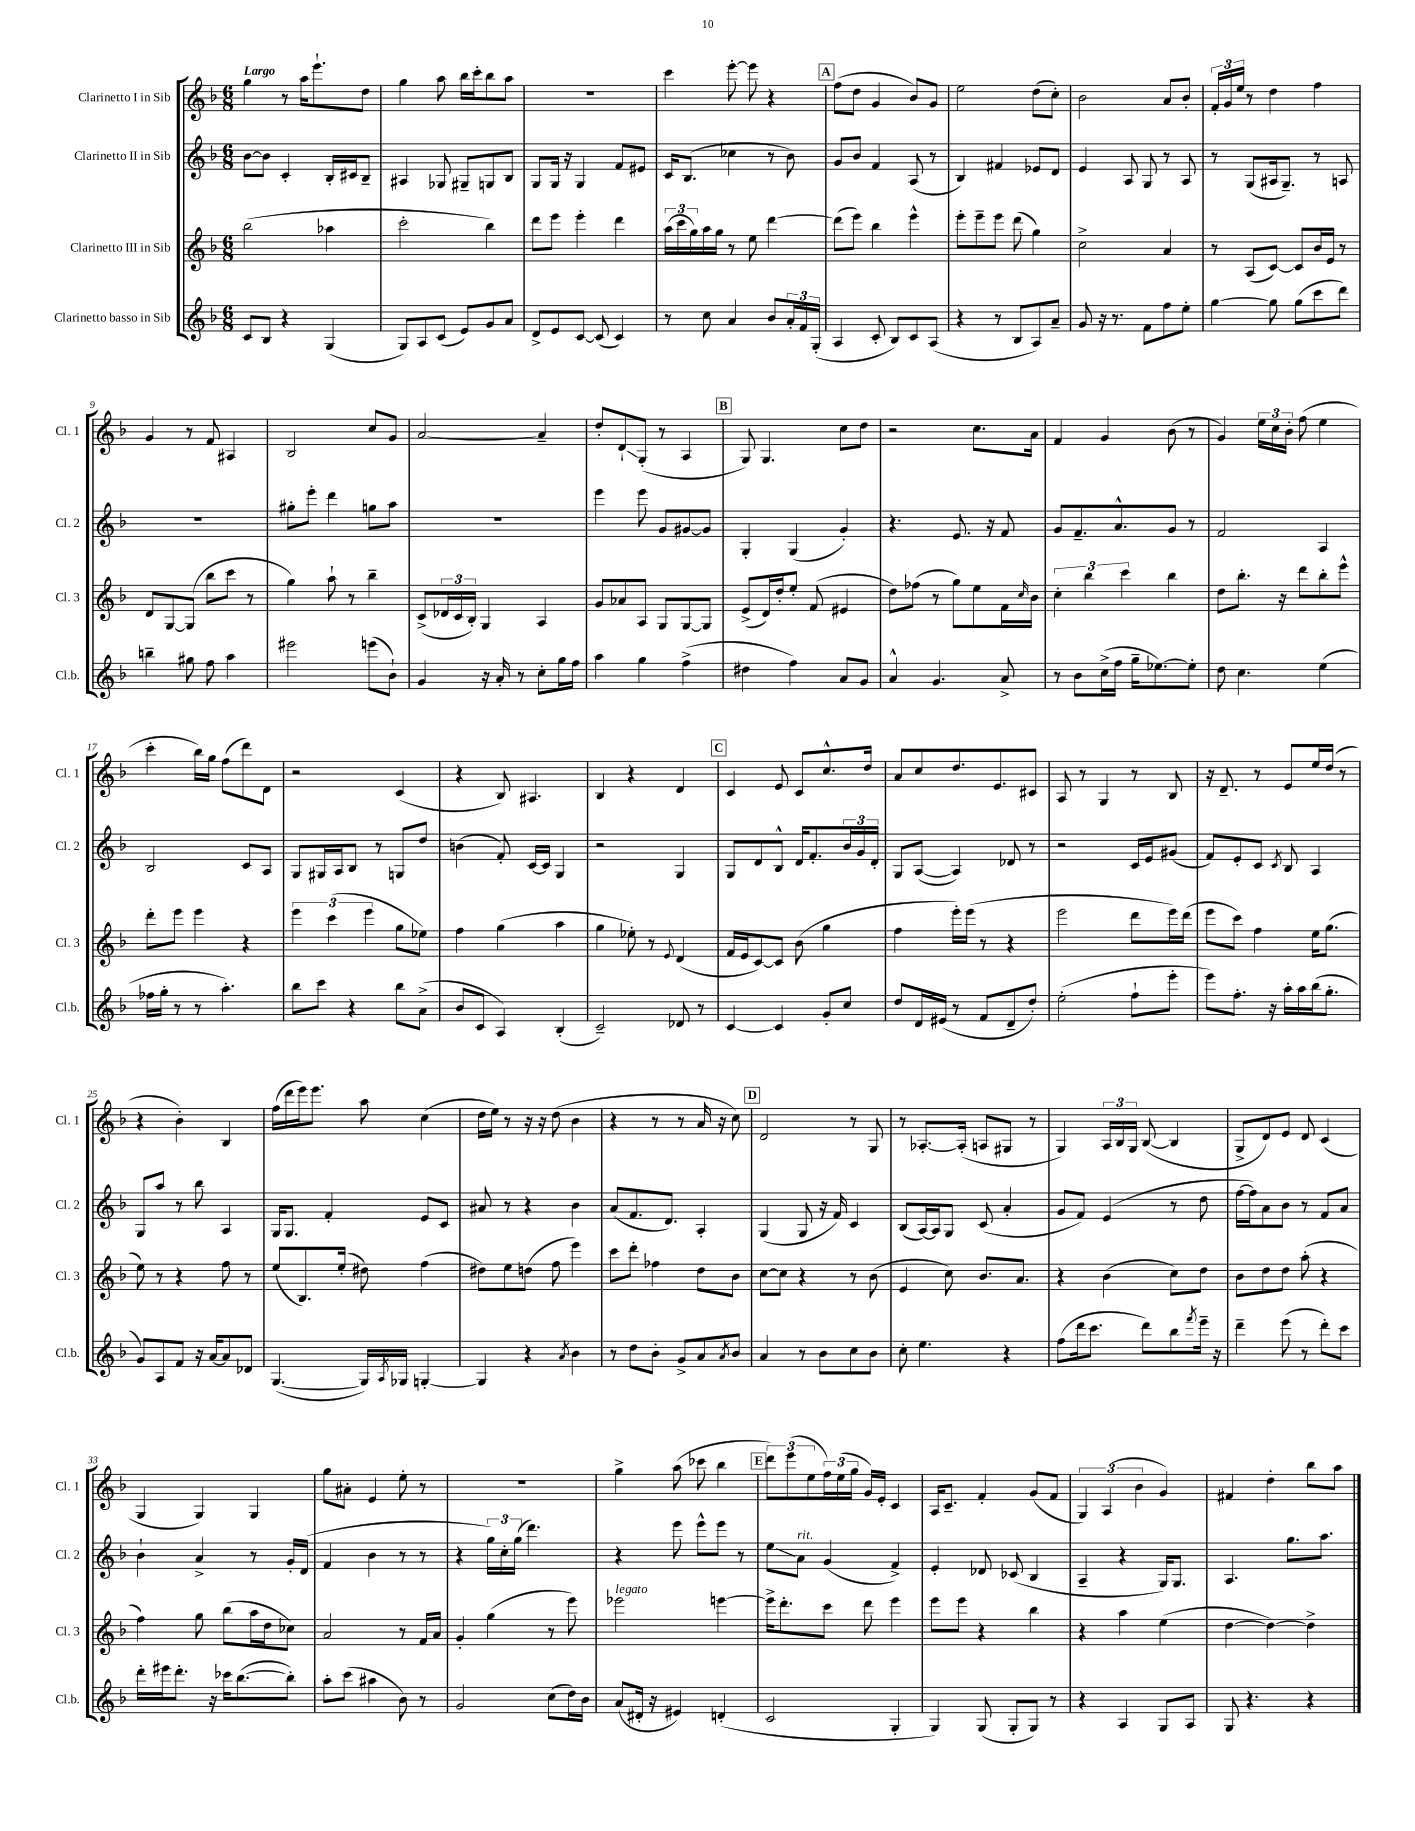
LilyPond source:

<<
\new StaffGroup <<
\new Staff = "s0" \with { instrumentName = "Clarinetto I in Sib" shortInstrumentName = "Cl. 1" } {
    \clef treble \key f \major \numericTimeSignature \time 6/8 \tempo "Largo"
    g''4 r8 a''16 e'''8.-! d''8 |
    g''4 a''8 bes''16 c'''16-. bes''8 a''8 |
    R2. |
    c'''4 e'''8~-. e'''8 r4 |
    \mark \markup { \box "A" } f''8( d''8 g'4 bes'8) g'8 |
    e''2 d''8( c''8-.) |
    bes'2 a'8 bes'8-. |
    \tuplet 3/2 { f'16-. g'16 e''16 } r8 d''4 f''4 |
    g'4 r8 f'8 ais4 |
    bes2 c''8 g'8 |
    a'2~ a'4-- |
    d''8-. d'8-!\glissando g8-.( r8 a4 |
    \mark \markup { \box "B" } g8) g4. c''8 d''8 |
    r2 c''8. a'16 |
    f'4 g'4 bes'8( r8 |
    g'4) \tuplet 3/2 { e''16 c''16 bes'16-. } f''8( e''4 |
    c'''4-. bes''16) g''16 f''8( d'''8) d'8 |
    r2 c'4( |
    r4 bes8) ais4. |
    bes4 r4 d'4 |
    \mark \markup { \box "C" } c'4 e'8 c'8 c''8.-^ d''16 |
    a'8 c''8 d''8. e'8. cis'8 |
    a8 r8 g4 r8 bes8 |
    r16 d'8.-- r8 e'8 e''16 d''16( r8 |
    r4 bes'4-.) bes4 |
    f''16( d'''16 e'''16) e'''8. a''8 c''4( |
    d''16 e''16) r8 r16 r16 d''8( bes'4 |
    r4 r8 r8 a'16 r16 c''8) |
    \mark \markup { \box "D" } d'2 r8 g8 |
    r8 aes8.~-. aes16-.( a8 gis8 r8 |
    g4) \tuplet 3/2 { a16 bes16 g16 } bes8~( bes4 |
    g8-> d'8) e'8 d'8 c'4( |
    g4 g4) g4 |
    g''8 ais'8-. e'4 e''8-. r8 |
    R2. |
    g''4-> a''8( ces'''8 bes''4 |
    \mark \markup { \box "E" } \tuplet 3/2 { d'''8) e'''8( e''8 } \tuplet 3/2 { f''16) e''16( g''16 } g'16) e'16-. c'4 |
    a16 c'8.-- f'4-. g'8( f'8 |
    \tuplet 3/2 { g4) a4( bes'4 } g'4) |
    fis'4 d''4-. bes''8 a''8 \bar "|." |
}
\new Staff = "s1" \with { instrumentName = "Clarinetto II in Sib" shortInstrumentName = "Cl. 2" } {
    \clef treble \key f \major \numericTimeSignature \time 6/8
    bes'8~ bes'8 c'4-. bes16-. cis'16 bes8-- |
    ais4 ges8 gis8-- g8 bes8 |
    g8 g16 r16 g4 f'8 eis'8 |
    c'16 bes8.( ces''4 r8 bes'8) |
    \mark \markup { \box "A" } g'8 bes'8 f'4 a8( r8 |
    bes4) fis'4 ees'8 d'8 |
    e'4 a8 g8 r8 a8 |
    r8 g8( ais16 g8.--) r8 a8 |
    R2. |
    gis''8-. e'''8-. d'''4 g''8 a''8 |
    R2. |
    e'''4 e'''8 g'8 gis'8~ gis'8 |
    \mark \markup { \box "B" } g4-. g4( g'4-.) |
    r4. e'8. r16 f'8 |
    g'8 f'8.-- a'8.-^ g'8 r8 |
    f'2 a4 |
    bes2 c'8 a8 |
    g8 gis16 a16 bes8 r8 g8 d''8 |
    b'4( f'8-.) c'16~ c'16 g4 |
    r2 g4 |
    \mark \markup { \box "C" } g8 d'8 bes8-^ d'16 f'8.-. \tuplet 3/2 { bes'16 g'16 d'16-. } |
    g8 a8~( a4) des'8 r8 |
    r2 c'16 e'16 gis'8( |
    f'8) e'8-. c'8 \acciaccatura { c'8 } bes8 a4 |
    g8 a''8 r8 bes''8 a4 |
    g16 g8. f'4-. e'8 c'8 |
    ais'8 r8 r4 bes'4 |
    a'8( f'8. d'8.) a4-. |
    \mark \markup { \box "D" } g4( g8 r16 f'16) c'4 |
    bes8( a16~) a16 g8 c'8( a'4-. |
    g'8 f'8) e'4( r8 d''8 |
    f''16~ f''16) a'8 bes'8 r8 f'8 a'8 |
    bes'4-! a'4-> r8 g'16-. d'16( |
    f'4 bes'4 r8 r8 |
    r4 \tuplet 3/2 { g''16) c''16-. g''16( } d'''4.) |
    r4 e'''8 e'''8-^ e'''8 r8 |
    \mark \markup { \box "E" } e''8\glissando a'8^\markup { \italic "rit." } g'4( f'4->) |
    e'4-. des'8 ces'8( bes4 |
    a4-- r4 g16) g8. |
    a4. g''8. a''8. \bar "|." |
}
\new Staff = "s2" \with { instrumentName = "Clarinetto III in Sib" shortInstrumentName = "Cl. 3" } {
    \clef treble \key f \major \numericTimeSignature \time 6/8
    bes''2( aes''4 |
    c'''2-. bes''4) |
    d'''8 e'''8 e'''4-. d'''4 |
    \tuplet 3/2 { a''16( c'''16 g''16) } a''16 g''16 r8 e''8 d'''4~ |
    \mark \markup { \box "A" } d'''8( e'''8) bes''4 e'''4-^ |
    e'''8-. e'''8-- e'''8 d'''8( g''4) |
    c''2-> a'4 |
    r8 a8( c'8~) c'8 bes'16 e'16 r8 |
    d'8 g8~ g8( bes''8 c'''8 r8 |
    g''4) a''8-! r8 bes''4-- |
    c'8->( \tuplet 3/2 { des'16 c'16 bes16-.) } g4 a4 |
    g'8 aes'8 a8 g8 g8~ g8 |
    \mark \markup { \box "B" } e'8->( d'16) d''16-. e''8-. f'8( eis'4 |
    d''8) fes''8( r8 g''8) e''8 f'16 \grace { c''16 } bes'16 |
    \tuplet 3/2 { c''4-. bes''4 c'''4 } bes''4 |
    d''8 bes''8.-. r16 d'''8 bes''8-. e'''8-^ |
    d'''8-. e'''8 e'''4 r4 |
    \tuplet 3/2 { e'''4 c'''4( e'''4 } g''8 ees''8) |
    f''4 g''4( a''4 |
    g''4 ees''8-.) r8 \appoggiatura { e'8 } d'4( |
    \mark \markup { \box "C" } f'16 e'16 c'8~) c'8 bes'8( g''4 |
    f''4 e'''16-.) e'''16( r8 r4 |
    e'''2 d'''8 e'''16) d'''16( |
    e'''8 c'''8) f''4 e''16 g''8.( |
    e''8) r8 r4 f''8 r8 |
    e''8( bes8.) e''16-.( dis''8) f''4( |
    dis''8) e''8 d''8( f''8 e'''4) |
    c'''8 d'''8-. fes''4 d''8 bes'8 |
    \mark \markup { \box "D" } c''8~ c''8 r4 r8 bes'8( |
    e'4 c''8) bes'8. a'8. |
    r4 bes'4( c''8) d''8 |
    bes'8 d''8 d''8 a''8-.( r4 |
    f''4) g''8 bes''8( a''16 d''16 ces''8) |
    a'2 r8 f'16 a'16 |
    g'4-. g''4( r8 e'''8) |
    ees'''2^\markup { \italic "legato" } e'''4~ |
    \mark \markup { \box "E" } e'''16-> d'''8.-. c'''8 d'''8 e'''4 |
    e'''8 e'''8 r4 bes''4 |
    r4 a''4 e''4( |
    d''4~ d''4~) d''4-> \bar "|." |
}
\new Staff = "s3" \with { instrumentName = "Clarinetto basso in Sib" shortInstrumentName = "Cl.b." } {
    \clef treble \key f \major \numericTimeSignature \time 6/8
    c'8 bes8 r4 g4( |
    g8) a8 c'8( e'8) g'8 a'8 |
    d'8-> e'8 c'8~ c'8( c'4) |
    r8 c''8 a'4 bes'8 \tuplet 3/2 { a'16-. f'16 g16-.( } |
    \mark \markup { \box "A" } a4 c'8-. bes8) c'8 a8( |
    r4 r8 bes8 a8) a'8-- |
    g'8 r16 r8. f'8 f''8 e''8-. |
    g''4~ g''8 g''8( c'''8 d'''8) |
    b''4-- gis''8 f''8 a''4 |
    eis'''2 e'''8( bes'8-!) |
    g'4 r16 a'16-. r8 c''8-. g''16 f''16 |
    a''4 g''4 f''4->( |
    \mark \markup { \box "B" } dis''4 f''4) a'8 g'8 |
    a'4-^ g'4. a'8-> |
    r8 bes'8 c''16->( f''16 g''16-- ees''8.~) ees''8-. |
    d''8 c''4. e''4( |
    fes''16 g''16-. r8 r8 a''4.-.) |
    bes''8 c'''8 r4 bes''8 a'8->( |
    bes'8 c'8 a4) bes4-.( |
    c'2--) des'8 r8 |
    \mark \markup { \box "C" } c'4~ c'4 g'8-. c''8 |
    d''8 d'16 eis'16( r8 f'8 d'8-- d''8-.) |
    e''2-.( f''8-! e'''8-. |
    e'''8) f''8.-. r16 a''16-. a''16 bes''16( g''8.-. |
    g'8) a8 f'8 r16 a'16~ a'8 des'8 |
    g4.~( g16) \acciaccatura { a8 } ges16 g4~-. |
    g4 r4 \acciaccatura { a'8 } bes'4 |
    r8 d''8 bes'8-. g'8-> a'8 \acciaccatura { a'8 } bes'8 |
    \mark \markup { \box "D" } a'4 r8 bes'8 c''8 bes'8 |
    c''8-. e''4. r4 |
    f''8( d'''16 c'''8. d'''8) bes''8 \acciaccatura { f'''8 } e'''16-- r16 |
    d'''4-- e'''8( r8 d'''8-.) c'''8 |
    d'''16-. eis'''16 d'''8.-. r16 ces'''16 bes''8.~( bes''8-.) |
    a''8-. c'''8( ais''4 bes'8) r8 |
    g'2 c''8( d''16) bes'16 |
    a'8( dis'16-. r16 eis'4) d'4-.( |
    \mark \markup { \box "E" } c'2 g4-. |
    g4) g8( g8-. g8) r8 |
    r4 a4 g8 a8 |
    g8 r4. r4 \bar "|." |
}
>>
>>
